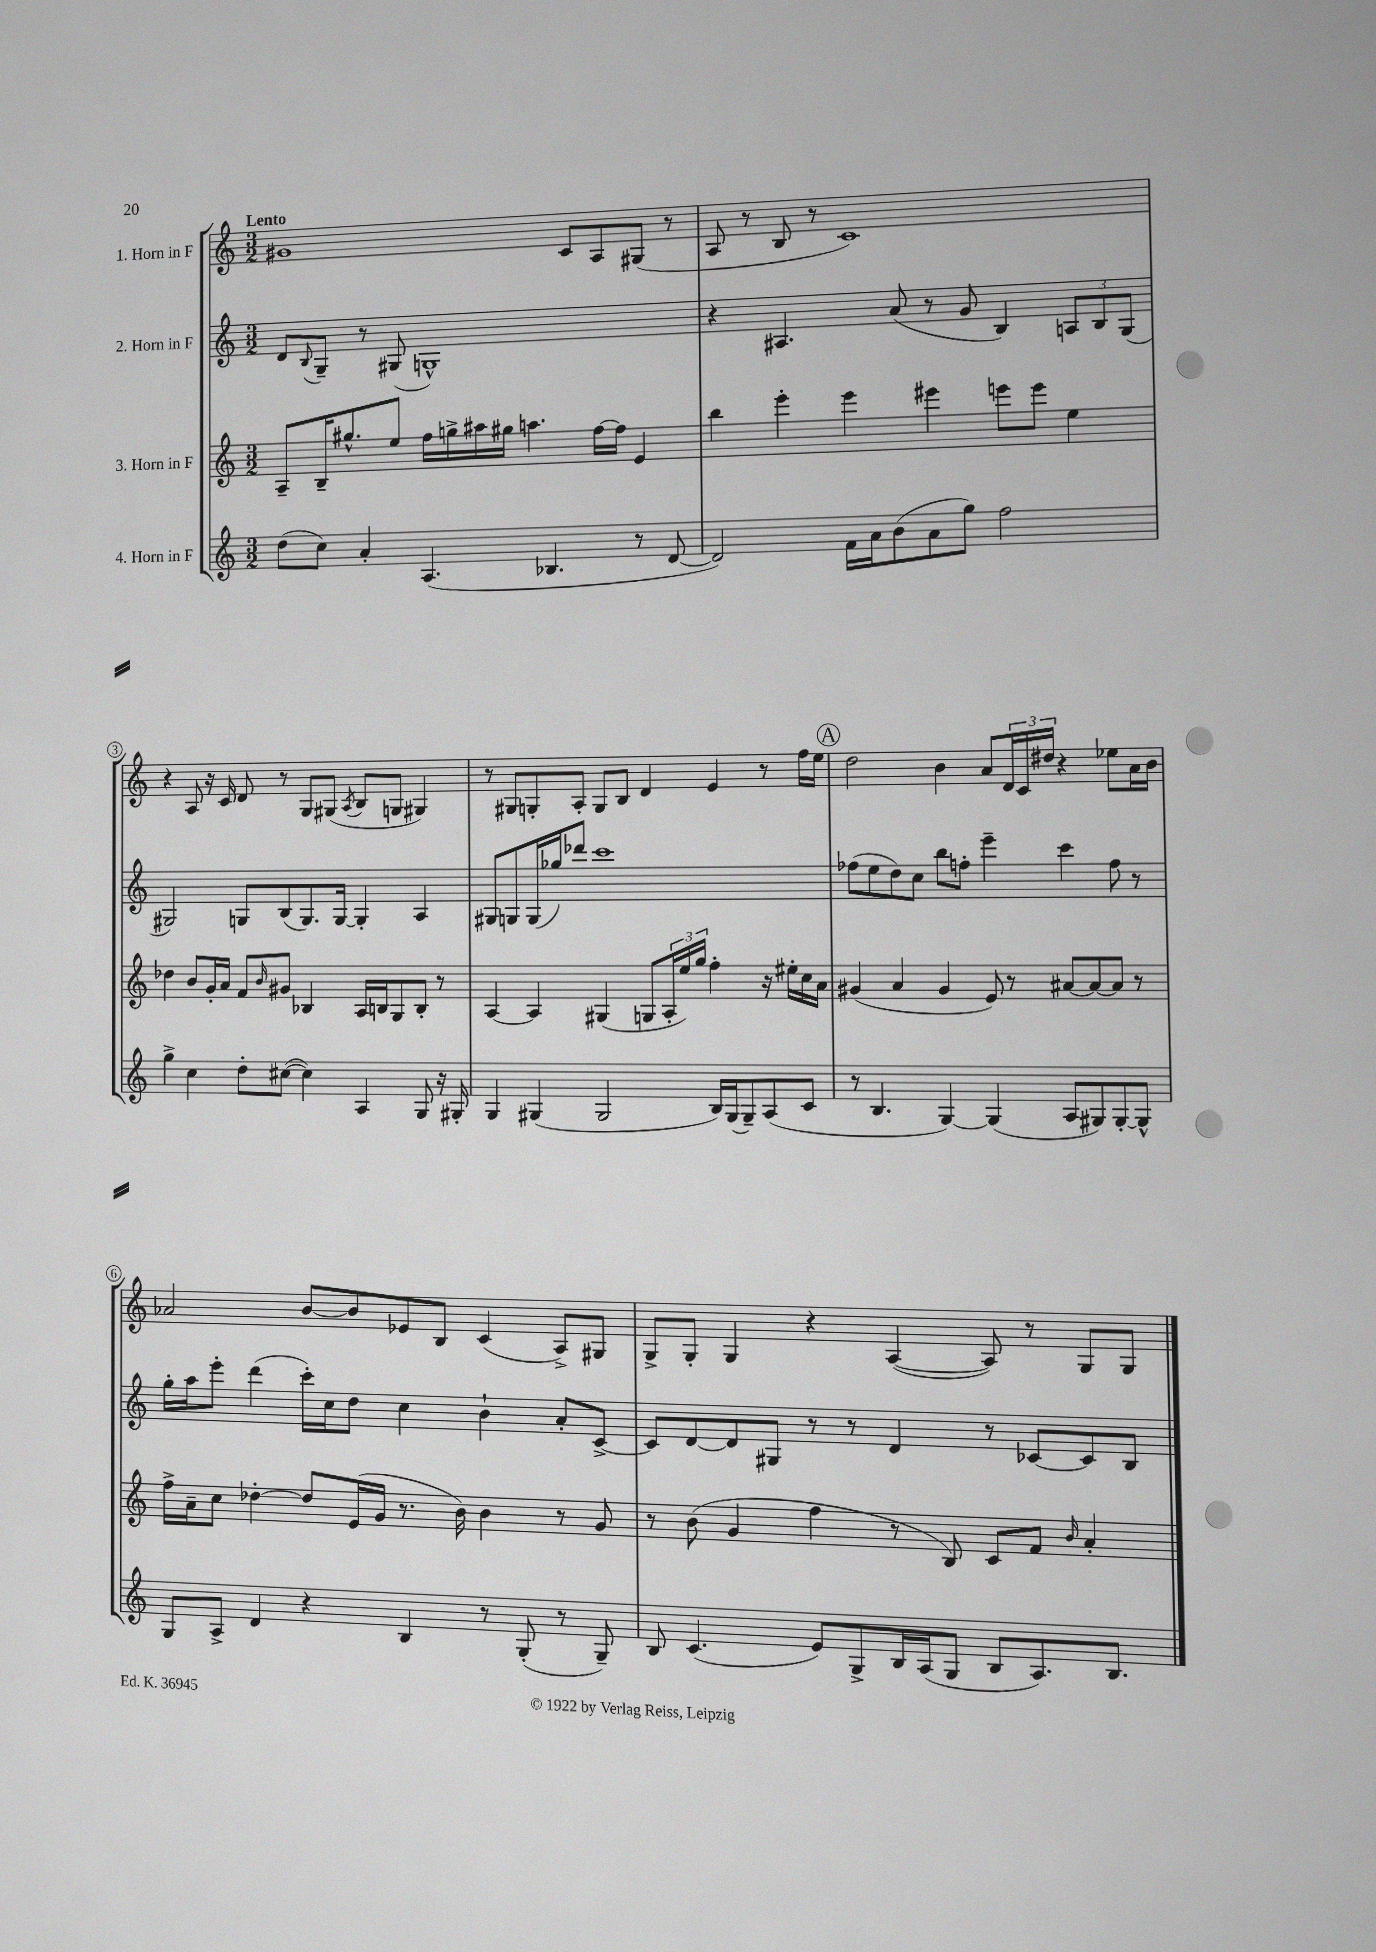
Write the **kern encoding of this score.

**kern	**kern	**kern	**kern
*staff4	*staff3	*staff2	*staff1
*clefG2	*clefG2	*clefG2	*clefG2
*k[]	*k[]	*k[]	*k[]
*M3/2	*M3/2	*M3/2	*M3/2
(8dd	8A~	8d	1g#
.	.	8qqB	.
8cc)	16B~	8G~	.
.	8.gg#^^	.	.
4a'	.	8r	.
.	8ee	(8G#	.
(4.A	16ff	1G^^)	.
.	16gg^	.	.
.	16aa#	.	.
.	16gg#	.	.
.	4.aa	.	.
4.B-	.	.	.
.	.	.	8c
.	[16ff	.	8A
.	16ff]	.	.
8r	4e	.	(8G#
[8d	.	.	8r
=	=	=	=
2d])	4bb	4r	8A
.	.	.	8r
.	4eee'	4.A#	8B
.	.	.	8r
16f	4eee	.	1c)
16a	.	.	.
(8b	.	(8a	.
8a	4eee#	8r	.
8gg)	.	8g	.
2ff	8eee	4B)	.
.	8eee	.	.
.	4ee	12A	.
.	.	12B	.
.	.	(12G	.
=	=	=	=
4gg^	4dd-	2G#)	4r
4cc	8b	.	8A
.	16g'	.	16r
.	16a	.	16c
8dd'	8f	8G	8d
.	16qqb	.	.
([8cc#	8g#	(8B	8r
4cc#])	4B-	8.G)	8G
.	.	.	(8G#
.	.	[16G	.
.	.	.	8qA
4A	16A	4G']	8B
.	16B	.	.
.	8G	.	8G
8G	8B'	4A	4G#)
16r	8r	.	.
16G#'	.	.	.
=	=	=	=
4G	[4A	8G#	8r
.	.	8G	8G#
(4G#	4A]	(16G	8G'
.	.	16gg-)	.
.	.	8ddd-	8A'
2G#	(4G#	1ccc	8G
.	.	.	8B
.	8G	.	4d
.	24A'	.	.
.	24ee)	.	.
.	24gg	.	.
16B)	4ff'	.	4e
(16G#	.	.	.
8G#~)	.	.	.
(8A	16r	.	8r
.	16ee#'	.	.
8c	16cc	.	16ff
.	16a	.	16ee
=	=	=	=
8r	(4g#	(8ff-	2dd
4.B	.	8ee	.
.	4a	8dd)	.
.	.	8cc	.
[4G)	4g#	8bb	4b
.	.	8ff'	.
(4G]	8e)	4eee~	8a
.	8r	.	24d
.	.	.	24c
.	.	.	24dd#
8A	[8a#	4ccc	4r
8G#)	8a#_	.	.
[8G#'	8a#]	8ff	8ee-
8G#^^]	8r	8r	16a
.	.	.	16b
=	=	=	=
8G	16ff^	16gg'	2a-
.	16a~	16aa	.
8A^	8cc	8eee'	.
4d	[4dd-'	(4ddd	.
4r	8dd-]	16ccc')	[8b
.	.	16cc	.
.	(16e	8dd	8b]
.	16g	.	.
4B	8.r	4cc	8e-
.	.	.	8B
.	16b)	.	.
8r	4b	4b`	(4c
(8G'	.	.	.
8r	8r	8a'	8A^)
8G~)	8g	[8c^	8G#
=	=	=	=
8B	8r	8c]	8G^
(4.c	(8b	[8d	8G'
.	4g	8d]	4G
.	.	8G#	.
8e)	4ff	8r	4r
8G^	.	8r	.
16B	8r	4d	([4A
(16A	.	.	.
8G	8B)	.	.
8B	8c	8r	8A])
8.A)	8f	[8c-	8r
.	16qqb	.	.
.	4a'	8c-]	8G
8.B	.	.	.
.	.	8B	8G
==	==	==	==
*-	*-	*-	*-
